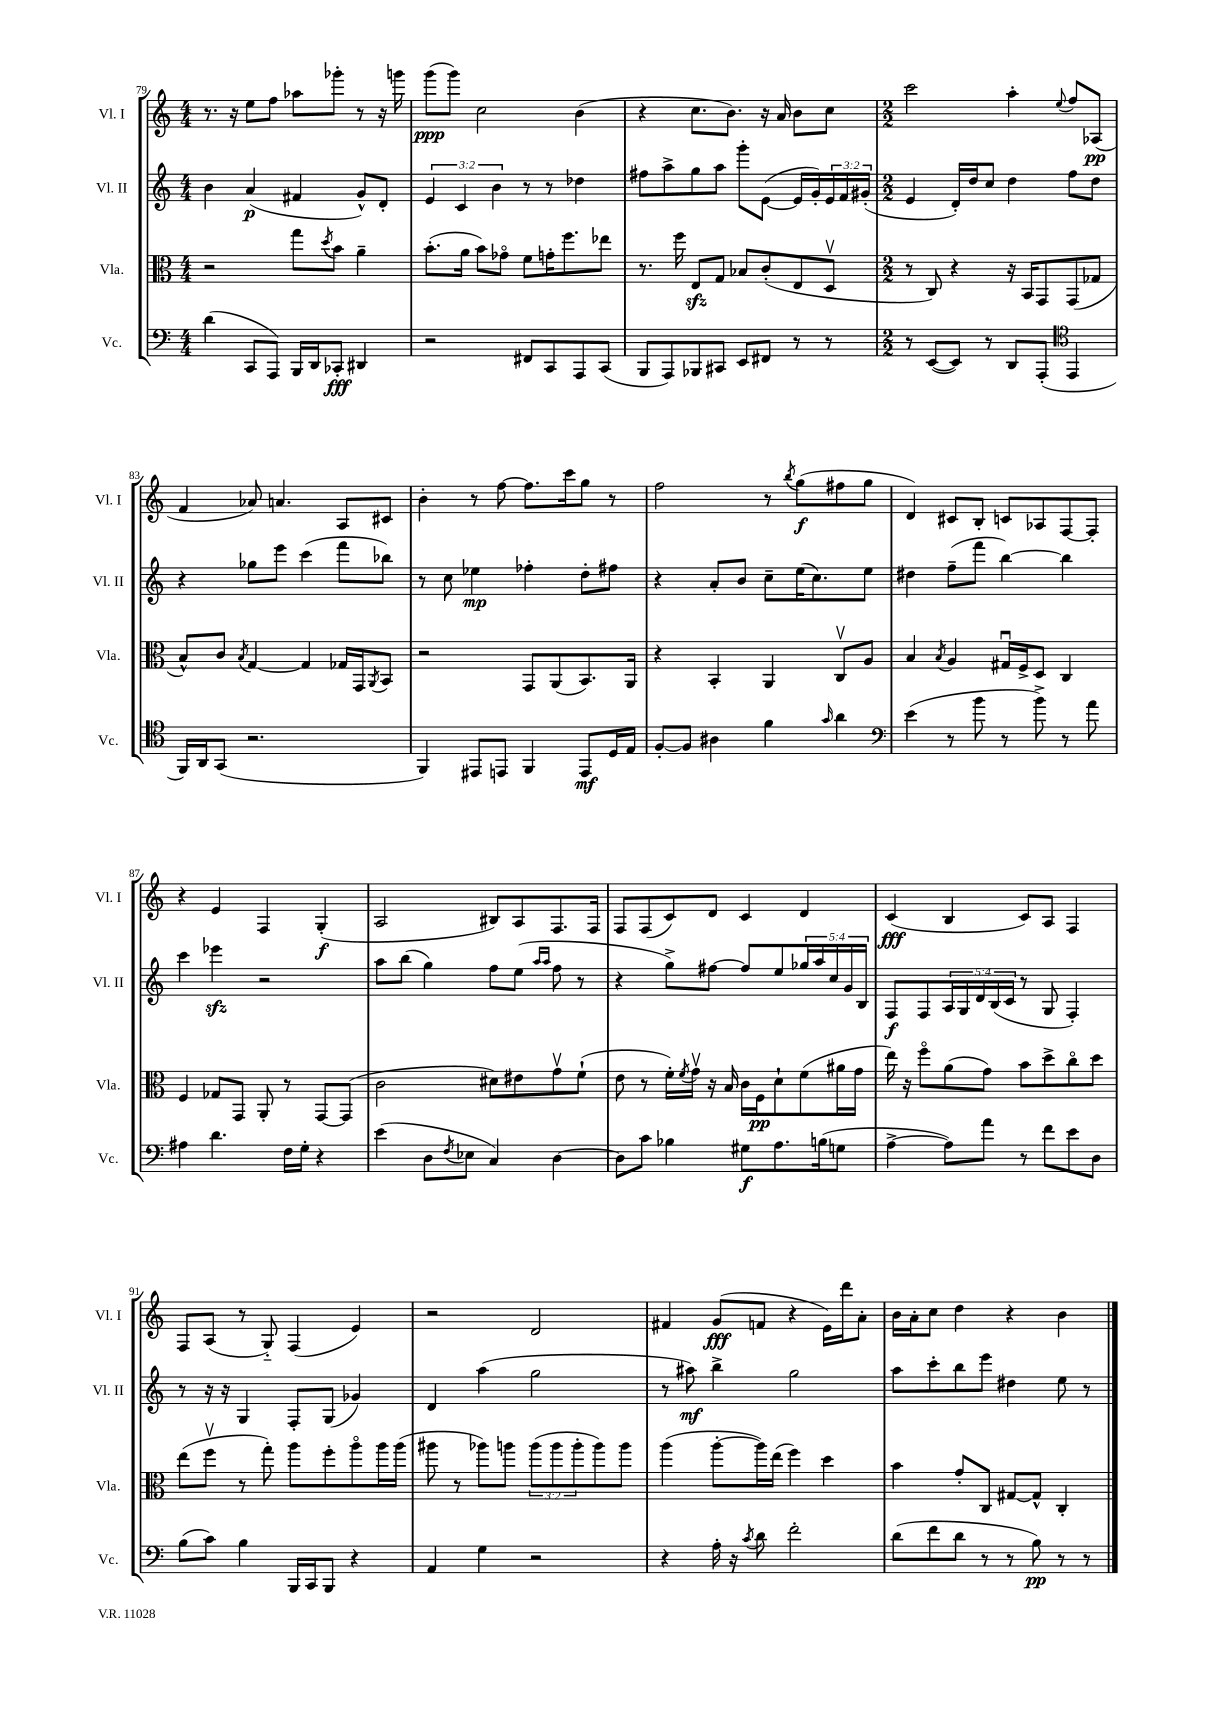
<<
\new StaffGroup <<
\new Staff = "s0" \with { instrumentName = "Vl. I" shortInstrumentName = "Vl. I" } {
    \clef treble \key c \major \numericTimeSignature \time 4/4
    r8. r16 e''8 f''8 aes''8 ges'''8-. r8 r16 g'''16 |
    g'''8\ppp( g'''8) c''2 b'4( |
    r4 c''8. b'8.) r16 a'16 b'8 c''8 |
    \numericTimeSignature \time 2/2 c'''2 a''4-. \appoggiatura { e''8 } f''8 aes8\pp( |
    f'4 aes'8) a'4. a8 cis'8 |
    b'4-. r8 f''8~ f''8. c'''16 g''8 r8 |
    f''2 r8 \acciaccatura { b''8 } g''8\f( fis''8 g''8 |
    d'4) cis'8 b8-. c'8 aes8 f8~ f8-. |
    r4 e'4 f4 g4-.\f( |
    a2 bis8) a8 f8. f16 |
    f8 f8( c'8) d'8 c'4 d'4 |
    c'4\fff( b4 c'8) a8 f4 |
    f8 a8( r8 g8-_) f4( e'4) |
    r2 d'2 |
    fis'4 g'8\fff( f'8 r4 e'16) d'''16 a'8-. |
    b'16 a'16-. c''8 d''4 r4 b'4 \bar "|." |
}
\new Staff = "s1" \with { instrumentName = "Vl. II" shortInstrumentName = "Vl. II" } {
    \clef treble \key c \major \numericTimeSignature \time 4/4 \override Staff.TupletNumber.text = #tuplet-number::calc-fraction-text
    b'4 a'4\p( fis'4 g'8-^) d'8-. |
    \tuplet 3/2 { e'4 c'4 b'4 } r8 r8 des''4 |
    fis''8 a''8-> g''8 a''8 g'''8-. e'8~( e'16 g'16-.) \tuplet 3/2 { e'16 f'16 gis'16-.( } |
    \numericTimeSignature \time 2/2 e'4 d'16-.) d''16 c''8 d''4 f''8 d''8 |
    r4 ges''8 e'''8 c'''4( f'''8 bes''8) |
    r8 c''8 ees''4\mp fes''4-. d''8-. fis''8 |
    r4 a'8-. b'8 c''8-- e''16( c''8.) e''8 |
    dis''4 f''8--( f'''8 b''4~) b''4 |
    c'''4 ees'''4\sfz r2 |
    a''8 b''8( g''4) f''8 e''8( \grace { a''16 a''16 } f''8 r8 |
    r4 g''8->) fis''8~ fis''8 e''8 \tuplet 5/4 { ges''16 a''16 c''16 g'16 b16 } |
    f8\f f8 \tuplet 5/4 { a16 g16 d'16 b16( c'16 } r8 g8 f4-.) |
    r8 r16 r16 g4 f8-. g8( ges'4) |
    d'4 a''4( g''2 |
    r8 ais''8\mf) b''4-> g''2 |
    a''8 c'''8-. b''8 e'''8 dis''4 e''8 r8 \bar "|." |
}
\new Staff = "s2" \with { instrumentName = "Vla." shortInstrumentName = "Vla." } {
    \clef alto \key c \major \numericTimeSignature \time 4/4 \override Staff.TupletNumber.text = #tuplet-number::calc-fraction-text
    r2 g''8 \acciaccatura { d''8 } b'8 a'4-- |
    b'8.-.( a'16 b'8) ges'8\flageolet f'8 g'16-. f''8. ees''8 |
    r8. f''16 e8\sfz g8 bes8 c'8-.( e8 d8\upbow |
    \numericTimeSignature \time 2/2 r8 c8) r4 r16 b,16 g,8 g,8( ges8 |
    b8-^) c'8 \acciaccatura { b8 } g4~ g4 ges16 g,16 \acciaccatura { a,8 } b,8 |
    r2 g,8 a,8( b,8.) a,16 |
    r4 b,4-. a,4 c8\upbow a8 |
    b4 \acciaccatura { b8 } a4 gis16\downbow f16-> d8 c4 |
    f4 ges8 g,8 a,8-. r8 g,8~ g,8( |
    c'2 dis'8) eis'8 g'8\upbow f'8-!( |
    e'8 r8 f'16-.) \acciaccatura { f'8 } g'16\upbow r16 b16 c'16 f16\pp d'8-! f'8( ais'16 g'16 |
    e''16) r16 f''8\flageolet a'8( g'8) b'8 d''8-> c''8\flageolet d''8 |
    e''8( f''8\upbow r8 g''8-.) a''8 f''8-. a''8\flageolet a''16 a''16( |
    ais''8 r8 aes''8) a''8 \tuplet 3/2 { a''8( a''8 a''8-. } a''8) a''8 |
    a''4( a''8~-. a''16) e''16( f''4) d''4 |
    b'4 g'8-. c8 gis8~ gis8-^ c4-. \bar "|." |
}
\new Staff = "s3" \with { instrumentName = "Vc." shortInstrumentName = "Vc." } {
    \clef bass \key c \major \numericTimeSignature \time 4/4
    d'4( c,8 a,,8) b,,16 d,16 ces,8-.\fff dis,4 |
    r2 fis,8 c,8 a,,8 c,8( |
    b,,8 a,,8) bes,,8 cis,8 e,8 fis,8 r8 r8 |
    \numericTimeSignature \time 2/2 r8 e,8~( e,8) r8 d,8 a,,8-.( \clef tenor e,4 |
    f,16) a,16 g,8( r2. |
    f,4) eis,8 e,8 f,4 e,8\mf d16 e16 |
    f8~-. f8 ais4 f'4 \grace { g'16 } a'4 |
    \clef bass e'4( r8 b'8 r8 b'8->) r8 a'8 |
    ais4 d'4. f16 g16-. r4 |
    e'4( d8 \acciaccatura { f8 } ees8 c4) d4~ |
    d8 c'8 bes4 gis8\f a8. b16( g8 |
    a4~-> a8) a'8 r8 f'8 e'8 d8 |
    b8( c'8) b4 b,,16 c,16 b,,8 r4 |
    a,4 g4 r2 |
    r4 a16-. r16 \acciaccatura { c'8 } d'8 f'2-. |
    d'8( f'8 d'8 r8 r8 b8\pp) r8 r8 \bar "|." |
}
>>
>>
\layout { \context { \Score currentBarNumber = #79 } }
